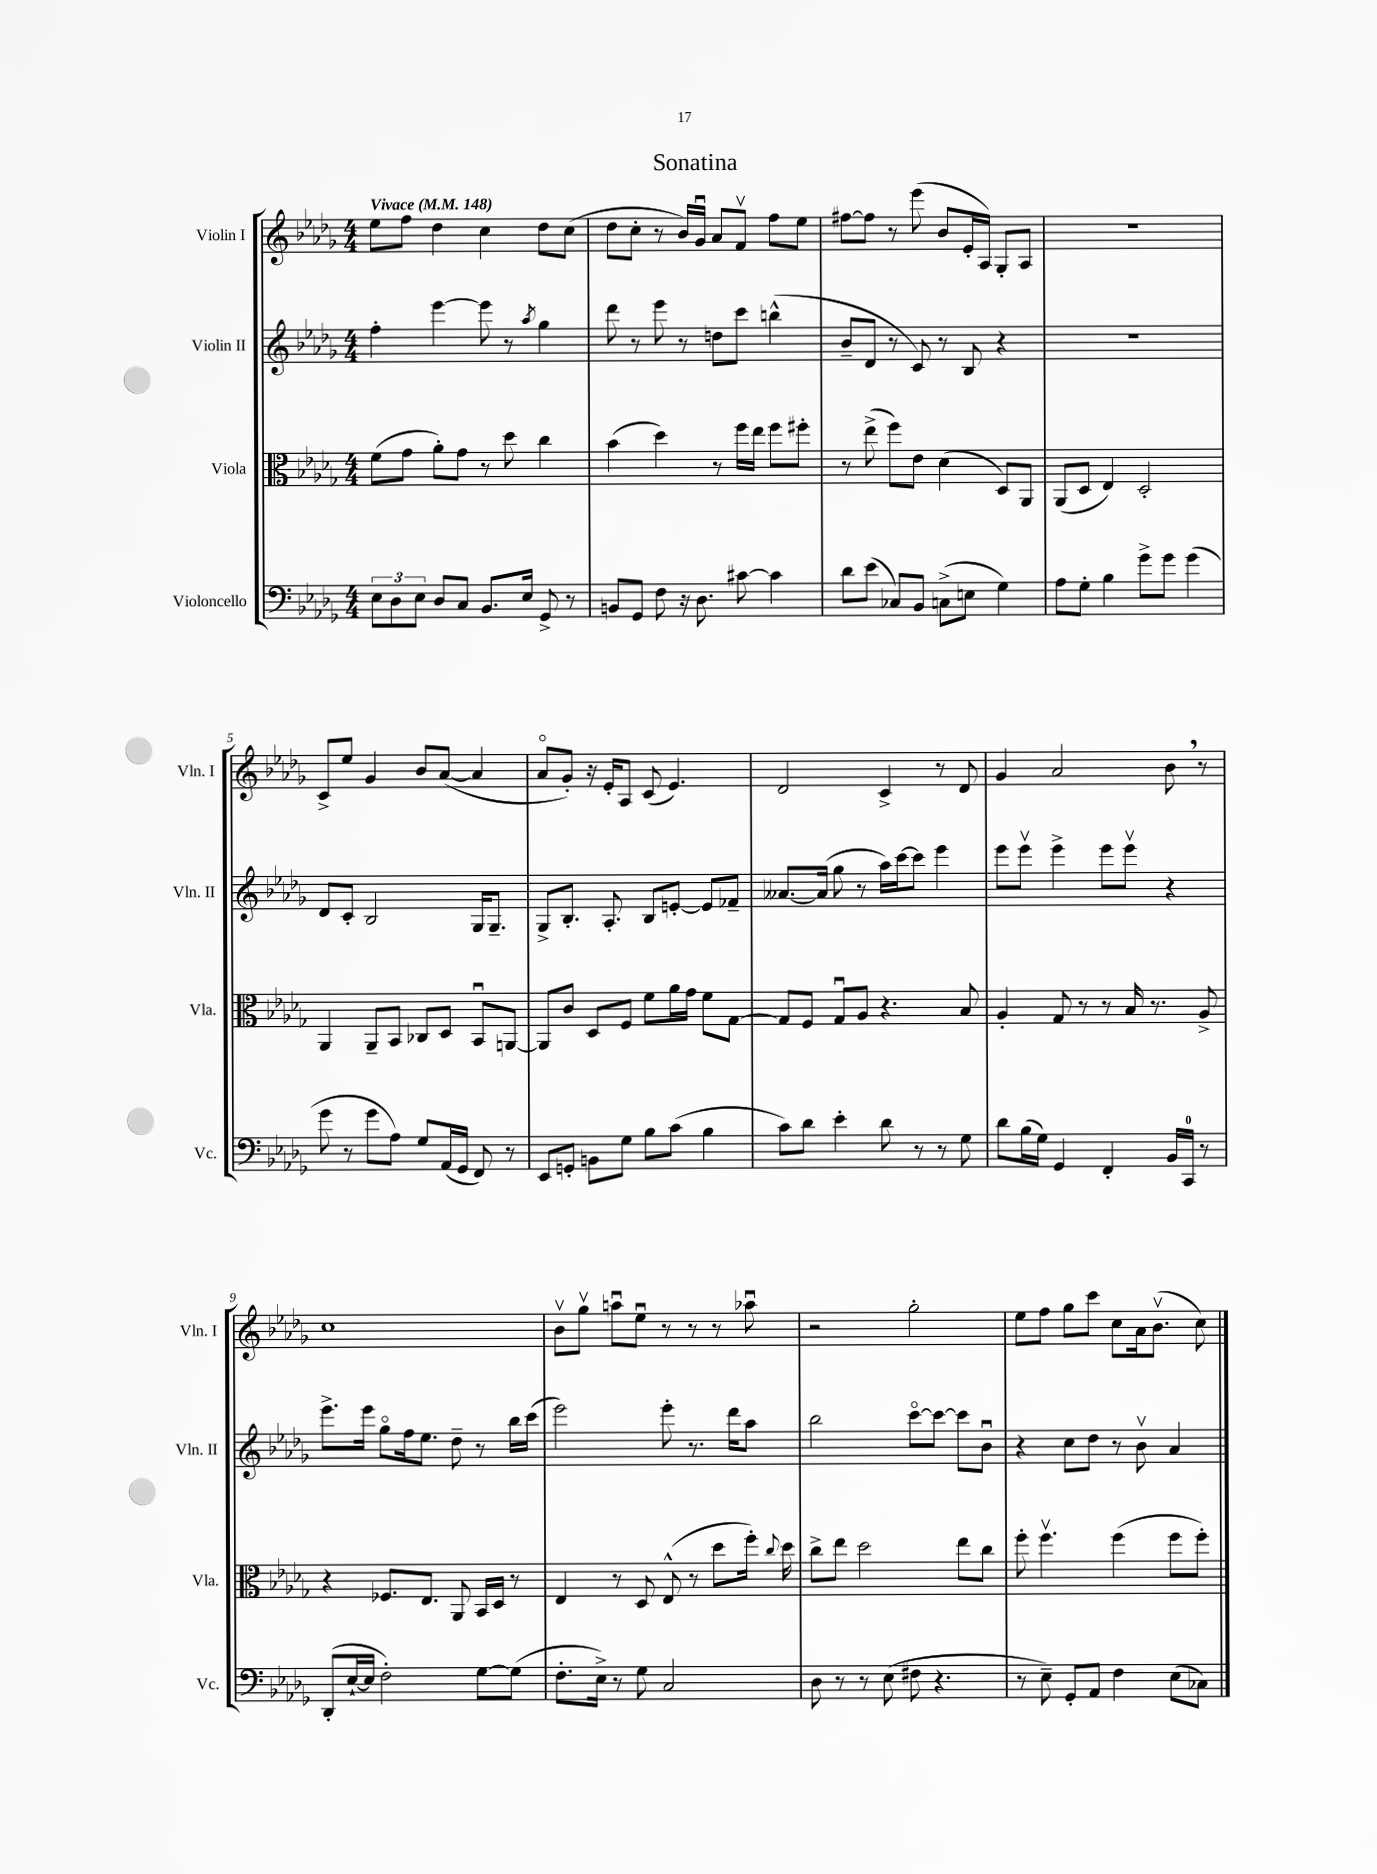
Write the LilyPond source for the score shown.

\header { title = "Sonatina" }
<<
\new StaffGroup <<
\new Staff = "s0" \with { instrumentName = "Violin I" shortInstrumentName = "Vln. I" } {
    \clef treble \key des \major \numericTimeSignature \time 4/4 \tempo "Vivace" 4 = 148
    \autoBeamOff ees''8[ f''8] des''4 c''4 des''8[ c''8]( |
    des''8[ c''8]-. r8 bes'16[) ges'16]\downbow aes'8[ f'8]\upbow f''8[ ees''8] |
    fis''8[~ fis''8] r8 ees'''8( bes'8[ ees'16-. aes16]) ges8[-. aes8] |
    R1 |
    c'8[-> ees''8] ges'4 bes'8[ aes'8]~( aes'4 |
    aes'8[\flageolet ges'8]-.) r16 ees'16[-. aes8] c'8( ees'4.) |
    des'2 c'4-> r8 des'8 |
    ges'4 aes'2 bes'8 \breathe r8 |
    c''1 |
    bes'8[\upbow ges''8]\upbow a''8[\downbow ees''8]\downbow r8 r8 r8 aes''8\downbow |
    r2 ges''2-. |
    ees''8[ f''8] ges''8[ c'''8] c''8[ aes'16 bes'8.]\upbow( c''8) \bar "|." |
}
\new Staff = "s1" \with { instrumentName = "Violin II" shortInstrumentName = "Vln. II" } {
    \clef treble \key des \major \numericTimeSignature \time 4/4
    \autoBeamOff f''4-. ees'''4~ ees'''8 r8 \acciaccatura { aes''8 } ges''4 |
    des'''8 r8 ees'''8 r8 d''8[ c'''8] b''4-^( |
    bes'8[-- des'8] r8 c'8) r8 bes8 r4 |
    R1 |
    des'8[ c'8]-. bes2 ges16[ ges8.]-- |
    ges8[-> bes8.]-. aes8.-. bes8[ e'8]~-. e'8[ fes'8]-- |
    aeses'8.[~ aeses'16]( ges''8 r8 aes''16[) c'''16~ c'''8] ees'''4 |
    ees'''8[ ees'''8]\upbow ees'''4-> ees'''8[ ees'''8]\upbow r4 |
    ees'''8.[-> ees'''16] ges''8[\flageolet f''16 ees''8.] des''8-- r8 bes''16[ c'''16]( |
    ees'''2) ees'''8-. r8. des'''16[ aes''8] |
    bes''2 c'''8[~\flageolet c'''8]~ c'''8[ bes'8]\downbow |
    r4 c''8[ des''8] r8 bes'8\upbow aes'4 \bar "|." |
}
\new Staff = "s2" \with { instrumentName = "Viola" shortInstrumentName = "Vla." } {
    \clef alto \key des \major \numericTimeSignature \time 4/4
    \autoBeamOff f'8[( ges'8] aes'8[-.) ges'8] r8 des''8 c''4 |
    bes'4( des''4) r8 f''16[ ees''16] f''8[ fis''8]-. |
    r8 ees''8->( f''8[) ees'8] des'4( des8[) aes,8] |
    aes,8[( des8] ees4) des2-. |
    aes,4 aes,8[-- bes,8] ces8[ des8] bes,8[\downbow a,8]~ |
    a,8[ c'8] des8[ f8] f'8[ aes'16 ges'16] f'8[ ges8]~ |
    ges8[ f8] ges8[\downbow aes8] r4. bes8 |
    aes4-. ges8 r8 r8 bes16 r8. aes8-> |
    r4 fes8.[ ees8.] aes,8 bes,16[ des16] r8 |
    ees4 r8 des8 ees8-^( r8 des''8[ f''16]-.) \appoggiatura { c''8 } des''16 |
    c''8[-> ees''8] des''2 ees''8[ c''8] |
    f''8-. f''4.\upbow f''4( f''8[ f''8]-.) \bar "|." |
}
\new Staff = "s3" \with { instrumentName = "Violoncello" shortInstrumentName = "Vc." } {
    \clef bass \key des \major \numericTimeSignature \time 4/4
    \autoBeamOff \tuplet 3/2 { ees8[ des8 ees8] } des8[ c8] bes,8.[ ees16] ges,8-> r8 |
    b,8[ ges,8] f8 r16 des8. cis'8~ cis'4 |
    des'8[ ees'8]( ces8[) bes,8] c8[->( e8] ges4) |
    aes8[ ges8]-. bes4 ges'8[-> ges'8] ges'4( |
    ges'8 r8 ges'8[ aes8]) ges8[ aes,16( ges,16] f,8) r8 |
    ees,8[ g,8]-. b,8[ ges8] bes8[ c'8]( bes4 |
    c'8[) des'8] ees'4-. des'8 r8 r8 ges8 |
    des'8[ bes16( ges16]) ges,4 f,4-. bes,16[ c,16]-0 r8 |
    des,8[-.( ees16~-! ees16] f2-.) ges8[~ ges8]( |
    f8.[-. ees16]->) r8 ges8 c2 |
    des8 r8 r8 ees8( fis8 r4. |
    r8 ees8--) ges,8[-. aes,8] f4 ees8[( ces8]) \bar "|." |
}
>>
>>
